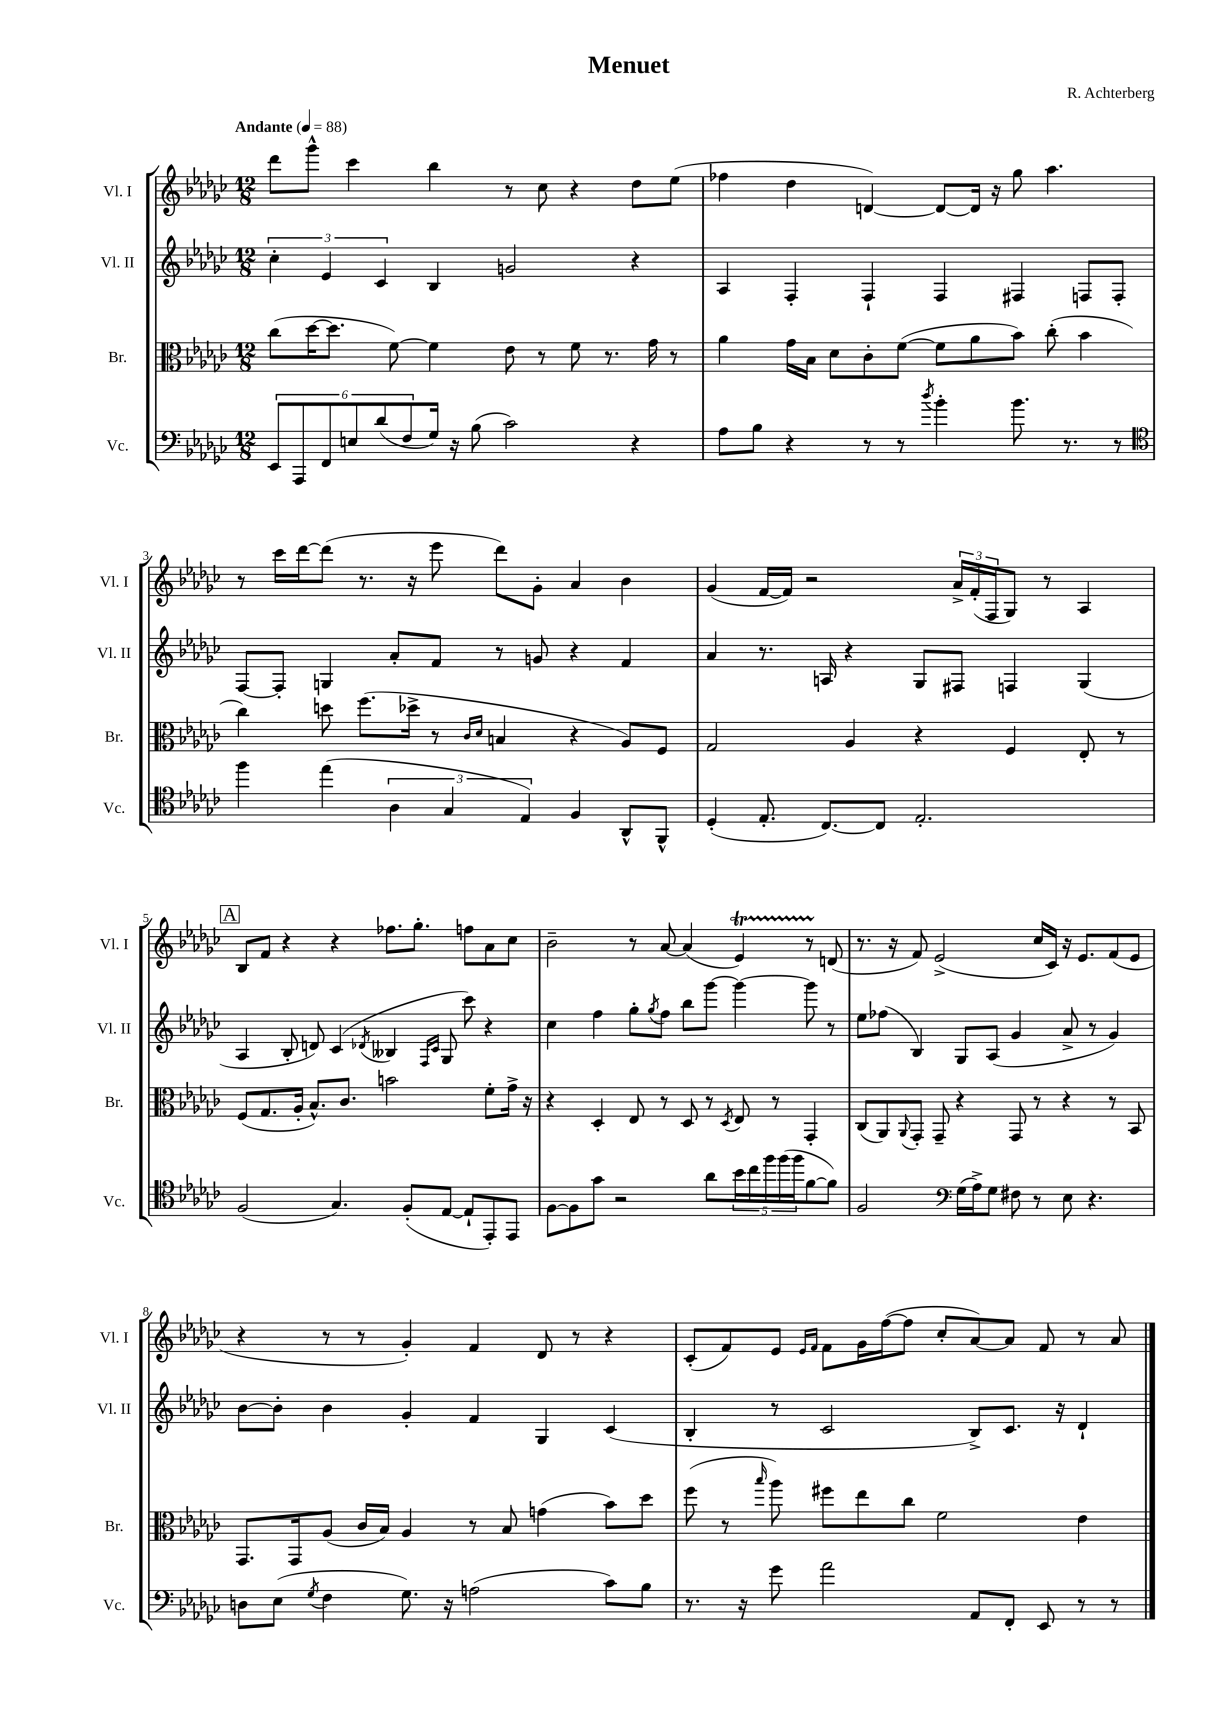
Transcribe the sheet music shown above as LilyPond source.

\header { title = "Menuet" composer = "R. Achterberg" }
<<
\new StaffGroup <<
\new Staff = "s0" \with { instrumentName = "Vl. I" shortInstrumentName = "Vl. I" } {
    \clef treble \key ges \major \numericTimeSignature \time 12/8 \tempo "Andante" 4 = 88
    des'''8 ges'''8-^ ces'''4 bes''4 r8 ces''8 r4 des''8 ees''8( |
    fes''4 des''4 d'4~) d'8~ d'16 r16 ges''8 aes''4. |
    r8 ces'''16 des'''16~ des'''8( r8. r16 ees'''8 des'''8) ges'8-. aes'4 bes'4 |
    ges'4( f'16~ f'16) r2 \tuplet 3/2 { aes'16-> f'16-.( f16 } ges8) r8 aes4 |
    \mark \markup { \box "A" } bes8 f'8 r4 r4 fes''8. ges''8.-. f''8 aes'8 ces''8 |
    bes'2-- r8 aes'8~ aes'4( ees'4\startTrillSpan) r8 d'8\stopTrillSpan( |
    r8. r16 f'8) ees'2->( ces''16 ces'16) r16 ees'8. f'8( ees'8 |
    r4 r8 r8 ges'4-.) f'4 des'8 r8 r4 |
    ces'8-.( f'8) ees'8 \grace { ees'16 f'16 } f'8 ges'16 f''16~( f''8 ces''8-. aes'8~) aes'8 f'8 r8 aes'8 \bar "|." |
}
\new Staff = "s1" \with { instrumentName = "Vl. II" shortInstrumentName = "Vl. II" } {
    \clef treble \key ges \major \numericTimeSignature \time 12/8
    \tuplet 3/2 { ces''4-. ees'4 ces'4 } bes4 g'2 r4 |
    aes4 f4-. f4-! f4 fis4 f8 f8-. |
    f8~ f8-. g4 aes'8-. f'8 r8 g'8 r4 f'4 |
    aes'4 r8. a16 r4 ges8 fis8 f4 ges4( |
    \mark \markup { \box "A" } aes4 bes8-. d'8) ces'4( \acciaccatura { des'8 } beses4 \grace { f16 ces'16 } ges8 ces'''8) r4 |
    ces''4 f''4 ges''8-. \acciaccatura { ges''8 } f''8 bes''8 ges'''8~ ges'''4~ ges'''8 r8 |
    ees''8 fes''8( bes4) ges8 aes8( ges'4 aes'8-> r8 ges'4) |
    bes'8~ bes'8-. bes'4 ges'4-. f'4 ges4 ces'4( |
    bes4-. r8 ces'2 bes8->) ces'8. r16 des'4-! \bar "|." |
}
\new Staff = "s2" \with { instrumentName = "Br." shortInstrumentName = "Br." } {
    \clef alto \key ges \major \numericTimeSignature \time 12/8
    ces''8( des''16~ des''8. f'8~) f'4 ees'8 r8 f'8 r8. ges'16 r8 |
    aes'4 ges'16 bes16 des'8 ces'8-. f'8~( f'8 aes'8 bes'8) ces''8-.( bes'4 |
    ces''4) d''8 f''8.( des''16-> r8 \grace { ces'16 des'16 } b4 r4 aes8) f8 |
    ges2 aes4 r4 f4 ees8-. r8 |
    \mark \markup { \box "A" } f8( ges8. aes16-. bes8.-^) ces'8. b'2 f'8-. ges'16-> r16 |
    r4 des4-. ees8 r8 des8 r8 \acciaccatura { des8 } ees8 r8 ges,4-. |
    ces8( aes,8) \appoggiatura { aes,8 } ges,8-. ges,8-- r4 ges,8 r8 r4 r8 bes,8 |
    ges,8. ges,16 aes8( ces'16 bes16) aes4 r8 bes8 g'4( bes'8) des''8 |
    f''8( r8 \grace { bes''16 } aes''8) fis''8 ees''8 ces''8 f'2 ees'4 \bar "|." |
}
\new Staff = "s3" \with { instrumentName = "Vc." shortInstrumentName = "Vc." } {
    \clef bass \key ges \major \numericTimeSignature \time 12/8
    \tuplet 6/4 { ees,8 aes,,8 f,8 e8 des'8( f8 } ges16) r16 bes8( ces'2) r4 |
    aes8 bes8 r4 r8 r8 \acciaccatura { des''8 } bes'4-. bes'8. r8. r8 |
    \clef tenor f''4 ees''4( \tuplet 3/2 { aes4 ges4 ees4) } f4 aes,8-^ f,8-^ |
    des4-.( ees8.-. ces8.~) ces8 ees2.-. |
    \mark \markup { \box "A" } f2( ges4.) f8-.( ees8~ ees8-! ees,8-.) ees,8 |
    f8~ f8 ges'8 r2 aes'8 \tuplet 5/4 { bes'16 ces''16 f''16 f''16( f''16 } f'8~ f'8) |
    f2 \clef bass ges16( aes16->) ges8 fis8 r8 ees8 r4. |
    d8 ees8( \acciaccatura { ges8 } f4 ges8.) r16 a2( ces'8) bes8 |
    r8. r16 ges'8 aes'2 aes,8 f,8-. ees,8 r8 r8 \bar "|." |
}
>>
>>
